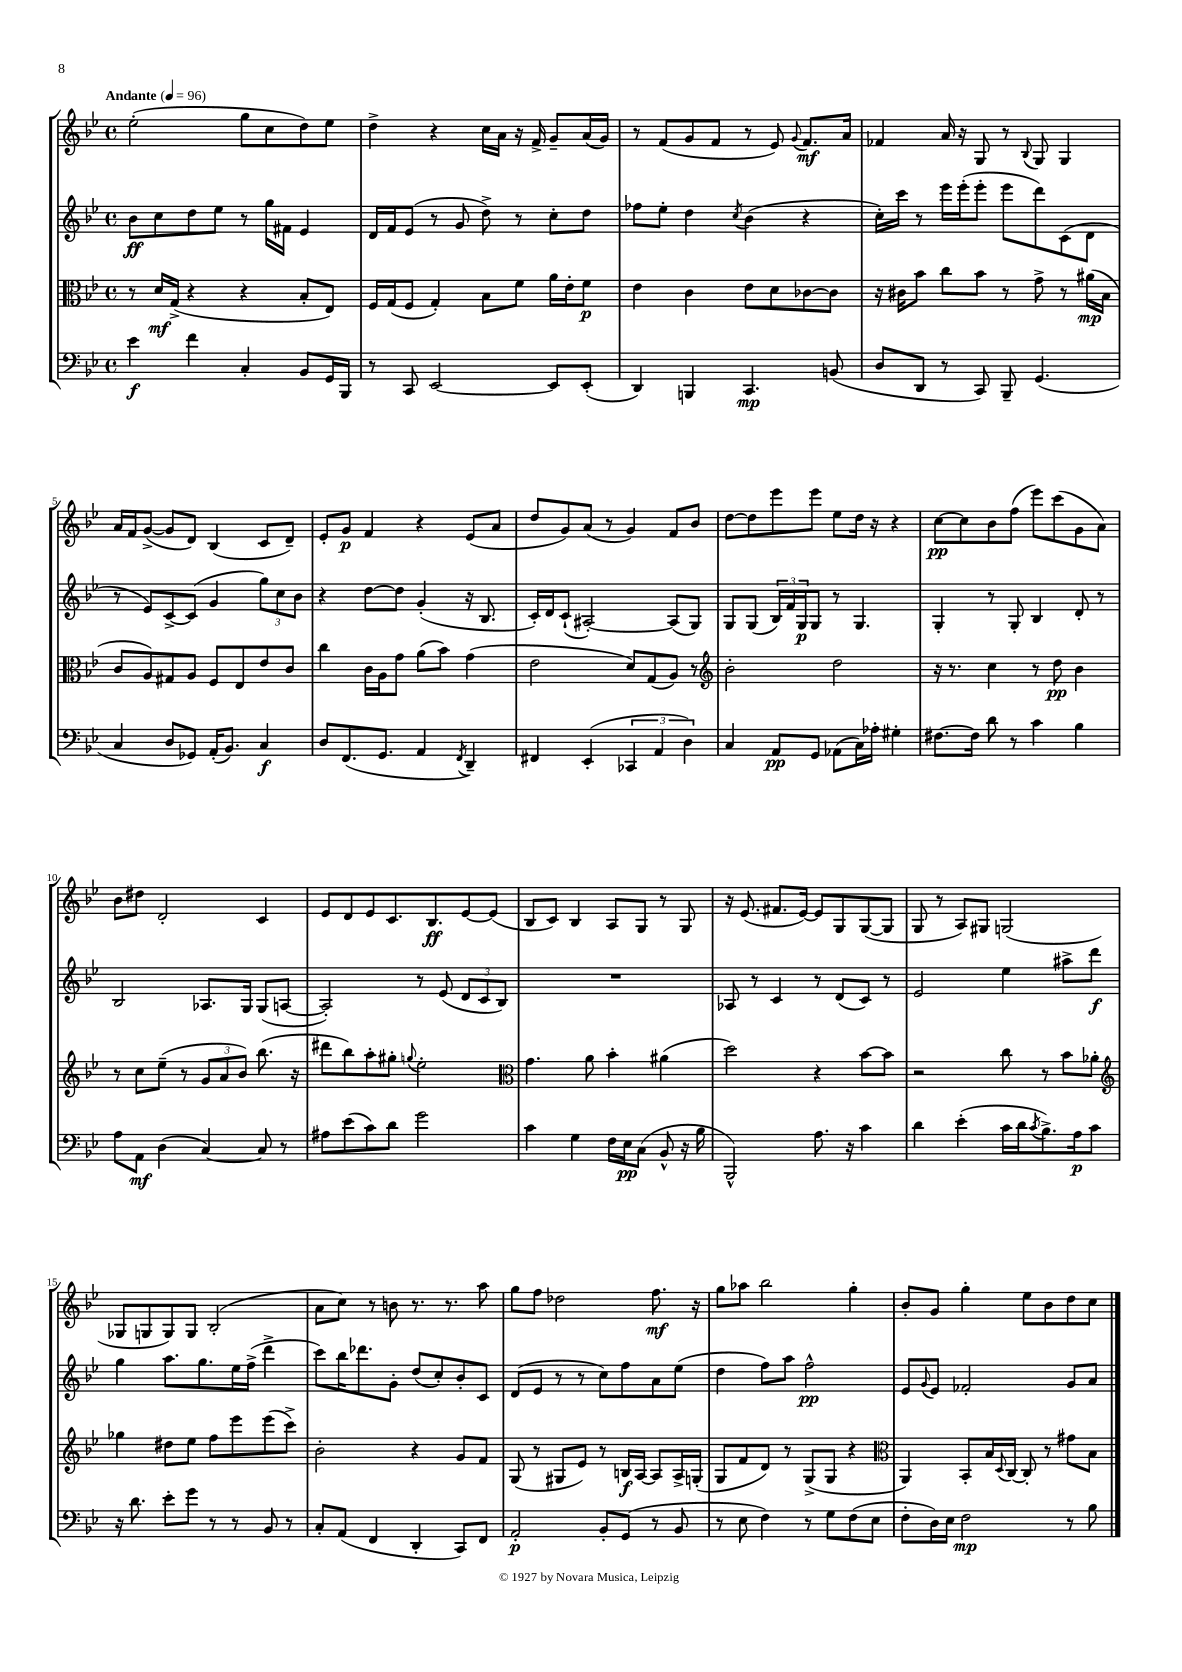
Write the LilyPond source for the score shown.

<<
\new StaffGroup <<
\new Staff = "s0" {
    \clef treble \key bes \major \defaultTimeSignature \time 4/4 \tempo "Andante" 4 = 96
    ees''2-.( g''8 c''8 d''8) ees''8 |
    d''4-> r4 c''16 a'16 r16 f'16-> g'8-- a'16( g'16) |
    r8 f'8( g'8 f'8 r8 ees'8) \appoggiatura { g'8 } f'8.\mf a'16 |
    fes'4 a'16 r16 g8 r8 \appoggiatura { bes8 } g8 g4 |
    a'16 f'16 g'8~->( g'8 d'8) bes4( c'8 d'8--) |
    ees'8-. g'8\p f'4 r4 ees'8( a'8 |
    d''8 g'8) a'8( r8 g'4) f'8 bes'8 |
    d''8~ d''8 ees'''8 ees'''8 ees''8 d''16 r16 r4 |
    c''8~\pp c''8 bes'8 f''8( ees'''8) c'''8( g'8 a'8) |
    bes'8 dis''8 d'2-. c'4 |
    ees'8 d'8 ees'8 c'8. bes8.\ff ees'8~ ees'8( |
    bes8 c'8) bes4 a8 g8 r8 g8 |
    r16 ees'8.( fis'8. ees'16~) ees'8 g8 g8~( g8 |
    g8 r8 a8) gis8 g2( |
    ges8 g8 g8) g8 bes2-.( |
    a'8 c''8) r8 b'8 r8. r8. a''8 |
    g''8 f''8 des''2 f''8.\mf r16 |
    g''8 aes''8 bes''2 g''4-. |
    bes'8-. g'8 g''4-. ees''8 bes'8 d''8 c''8 \bar "|." |
}
\new Staff = "s1" {
    \clef treble \key bes \major \defaultTimeSignature \time 4/4
    bes'8\ff c''8 d''8 ees''8 r8 g''16 fis'16 ees'4 |
    d'16 f'16 ees'8( r8 g'8 d''8->) r8 c''8-. d''8 |
    fes''8 ees''8-. d''4 \acciaccatura { c''8 } bes'4( r4 |
    c''16-.) c'''16 r8 ees'''16 ees'''16-.( ees'''8-. ees'''8 d'''8) c'8( d'8 |
    r8 ees'8) c'8~-> c'8( g'4 \tuplet 3/2 { g''8) c''8 bes'8 } |
    r4 d''8~ d''8 g'4-.( r16 bes8. |
    c'16-.) d'16 c'8-!( ais2~-.) ais8( g8) |
    g8 g8( \tuplet 3/2 { bes16) f'16 g16\p } g8 r8 g4. |
    g4-. r8 g8-. bes4 d'8-. r8 |
    bes2 aes8. g16 g8( a8~ |
    a2-.) r8 ees'8( \tuplet 3/2 { d'8 c'8 bes8) } |
    R1 |
    aes8 r8 c'4 r8 d'8( c'8) r8 |
    ees'2 ees''4 ais''8-> d'''8\f |
    g''4 a''8. g''8. ees''16 f''16->( d'''4-> |
    c'''8) bes''16 des'''8. g'8-. d''8( c''8-.) bes'8-. c'8 |
    d'8( ees'8 r8 r8 c''8) f''8 a'8 ees''8( |
    d''4 f''8) a''8 f''2-^\pp |
    ees'8 \appoggiatura { g'8 } ees'8 fes'2-. g'8 a'8 \bar "|." |
}
\new Staff = "s2" {
    \clef alto \key bes \major \defaultTimeSignature \time 4/4
    r8 d'16\mf g16->( r4 r4 bes8-. ees8) |
    f16 g16( f8 g4-.) bes8 f'8 a'16 ees'16-. f'8\p |
    ees'4 c'4 ees'8 d'8 ces'8~ ces'8 |
    r16 cis'16 bes'8 c''8 bes'8 r8 g'8-> r8 ais'16\mp( bes16 |
    c'8 a8) gis8 a8 f8 ees8 ees'8 c'8 |
    c''4 c'16 a16 g'8 a'8( bes'8) g'4( |
    ees'2 d'8) g8( a8) r8 |
    \clef treble bes'2-. d''2 |
    r16 r8. c''4 r8 d''8\pp bes'4 |
    r8 c''8 ees''8--( r8 \tuplet 3/2 { g'8 a'8 bes'8) } bes''8.( r16 |
    dis'''8 bes''8) a''8-. gis''8-. \appoggiatura { g''8 } ees''2-. |
    \clef alto g'4. a'8 bes'4-. ais'4( |
    d''2) r4 bes'8~ bes'8 |
    r2 c''8 r8 bes'8 aes'8-. |
    \clef treble ges''4 dis''8 ees''8 f''8 ees'''8 ees'''8( c'''8->) |
    bes'2-. r4 g'8 f'8 |
    g8( r8 gis8 ees'8) r8 b16\f a16~ a8 a16-> g16-.( |
    g8 f'8 d'8) r8 g8->( g8 r4 |
    \clef alto a,4) bes,8-. bes16 \appoggiatura { d8 } c16~ c8-. r8 gis'8 bes8 \bar "|." |
}
\new Staff = "s3" {
    \clef bass \key bes \major \defaultTimeSignature \time 4/4
    ees'4\f f'4 c4-. bes,8 g,16 bes,,16 |
    r8 c,8 ees,2~ ees,8 ees,8-.( |
    d,4) b,,4 c,4.\mp b,8( |
    d8 d,8 r8 c,8) bes,,8-- g,4.( |
    c4 d8 ges,8) a,16-.( bes,8.) c4\f |
    d8 f,8.( g,8. a,4 \acciaccatura { f,8 } d,4--) |
    fis,4 ees,4-.( \tuplet 3/2 { ces,4 a,4 d4) } |
    c4 a,8\pp g,8 aes,8( c16) aes16-. gis4-. |
    fis8.~ fis16 d'8 r8 c'4 bes4 |
    a8 a,8\mf d4( c4~) c8 r8 |
    ais8 ees'8( c'8) d'8 g'2 |
    c'4 g4 f16 ees16\pp c8( bes,8-^ r16 bes16 |
    bes,,2-^) a8. r16 c'4 |
    d'4 ees'4-.( c'16 d'16 \acciaccatura { c'8 } bes8.->) a16\p c'8 |
    r16 d'8. ees'8-. g'8 r8 r8 bes,8 r8 |
    c8-. a,8( f,4 d,4-. c,8) f,8 |
    a,2-.\p bes,8-. g,8( r8 bes,8 |
    r8 ees8 f4) r8 g8 f8( ees8 |
    f8-. d16) ees16 f2\mp r8 bes8 \bar "|." |
}
>>
>>
